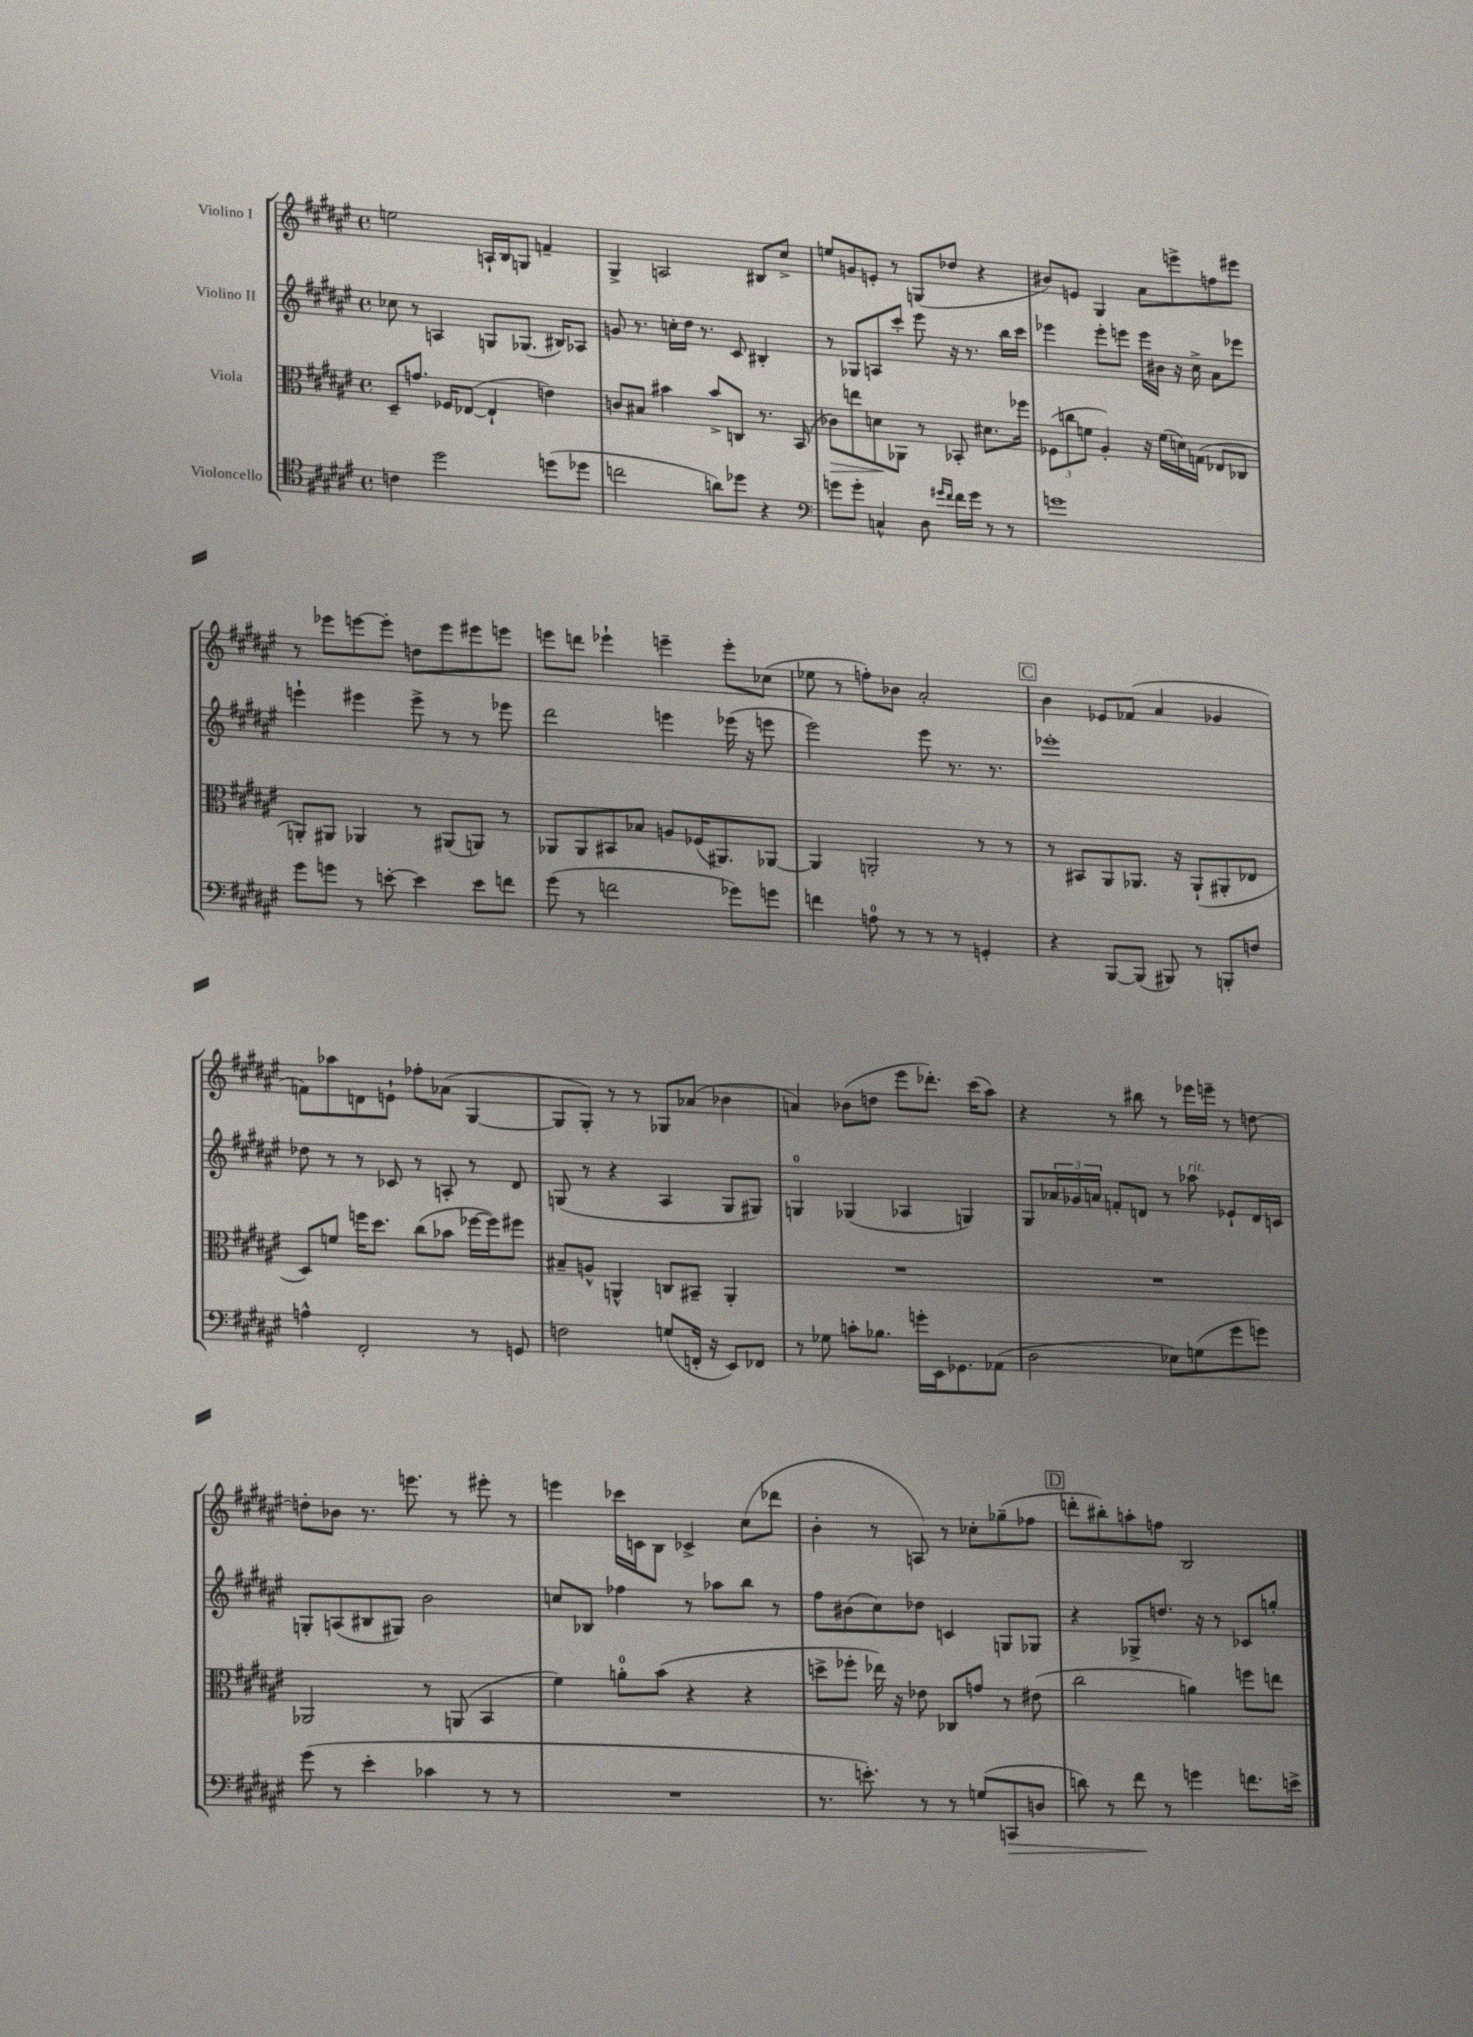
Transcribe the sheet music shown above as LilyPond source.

<<
\new StaffGroup <<
\new Staff = "s0" \with { instrumentName = "Violino I" } {
    \clef treble \key fis \major \defaultTimeSignature \time 4/4
    e''2 a16-! b16 g8 f'4-- |
    gis4-> a2 bis8 cis''8-> |
    e''8 g'8 e'8-. r8 g8( des''8 r4 |
    bis'8) e'8 gis4 ais'8 e'''8-> f''8 eis'''8 |
    r8 ees'''8 e'''8~ e'''8-. d''8 e'''8 eis'''8 e'''8 |
    e'''8 d'''8 ees'''4-! e'''4-- e'''8-. ces''8( |
    ees''8 r8 f''8-.) bes'8 ais'2-. |
    \mark \markup { \box "C" } b'4 ees'8 fes'8( ais'4 ges'4 |
    f'8) aes''8 d'8 e'8-! fes''8-. aes'8( gis4~ |
    gis8 gis8-.) r8 r8 ges8 aes'8( bes'4 |
    a'4) bes'8( d''8 eis'''8 des'''8.-.) cis'''16( ais''8) |
    r4 r8 bis''8 r8 ees'''16 e'''16-- r8 d''8~ |
    d''8-. bes'8 r8. e'''8. r8 eis'''8-. r8 |
    e'''4 ces'''16 c'16 b8 ces'4-> cis''8( des'''8 |
    b'4-. r8 a8) r8 ces''8-. ges''8--( fes''8 |
    \mark \markup { \box "D" } d'''8-. bis''8-.) a''8-. f''8 b2 \bar "|." |
}
\new Staff = "s1" \with { instrumentName = "Violino II" } {
    \clef treble \key fis \major \defaultTimeSignature \time 4/4
    ces''8 r8 a4 g8 ges8.( bis16) aes8 |
    g'8 r8. c''16-. dis''16 r8. cis'8 bis4-. |
    r8 ges8 a8 cis'''8-. eis'''8 r16 r8. b''16 cis'''16 |
    ees'''4 ees'''8-. e'''8 e'''16 bis'16 r16 cis''16-> ais'8 ees'''8 |
    e'''4-! eis'''4 eis'''8-> r8 r8 ees'''8 |
    dis'''2 e'''4 ees'''16( r16 e'''8 |
    eis'''2) eis'''8 r8. r8. |
    \mark \markup { \box "C" } ees'''1-. |
    des''8 r8 r8 ces'8 r8 a8-. r8 dis'8 |
    g8( r8 r4 ais4 g8 gis8) |
    g4-0 ges4( aes4 g4) |
    gis8 \tuplet 3/2 { aes'16 ges'16 a'16 } f'8-. d'8 r8 aes''8^\markup { \italic "rit." } ees'8-! d'16 c'16 |
    g8-. a8( bis8 gis8) b'2 |
    c''8 bes8 fes''4 r8 aes''8 b''8 r8 |
    fis''8 bis'8( cis''8) des''8 c'4 g8 ges8 |
    \mark \markup { \box "D" } r4 ges8-> d''8. r16 r8 ces'8 g''8-. \bar "|." |
}
\new Staff = "s2" \with { instrumentName = "Viola" } {
    \clef alto \key fis \major \defaultTimeSignature \time 4/4
    dis8-- g'8. fes16 ees8~( ees4-! e'4) |
    c'8 bis8 bis'4 bis'8-> c8 r8. b,16( |
    ces'8\>) e''8 d'8\! aes,8 r8 bes,8-. dis'8. fes''16 |
    \tuplet 3/2 { fes8( c''8 f'8 } ais4-.) r16 f'16( d'16) g16( ees8 ces8 |
    a,8-.) ais,8 aes,4 r8 ais,8( a,8) r8 |
    aes,8 aes,8 bis,8 bes8 a8 fes16( ais,8.) aes,8~ |
    aes,4 a,2-. r8 r8 |
    \mark \markup { \box "C" } r8 bis,8 ais,8 aes,8. r16 aes,8-!( ais,8-. ees8 |
    dis8) f'8 f''16 dis''8. cis''8( bes'8 fes''16~ fes''16) fis''8 |
    bis8-- a8-^ a,4-^ c8 bis,8-- a,4-. |
    R1 |
    R1 |
    aes,2 r8 a,8( b,4 |
    fis'4) a'8-0-. b'8( r4 r4 |
    d''8-> fes''8-. ees''16) r16 ees'8 ces8 g'8 r8 eis'8( |
    \mark \markup { \box "D" } cis''2 a'4) f''8 e''8 \bar "|." |
}
\new Staff = "s3" \with { instrumentName = "Violoncello" } {
    \clef tenor \key fis \major \defaultTimeSignature \time 4/4
    c'4 dis''2 d''8( des''8 |
    c''2 a'8) des''8 r4 |
    \clef bass g'8 g'8-. c4-^ dis8 \grace { gis'16 fis'16 } fis'16 gis'16 r8 r8 |
    g'1 |
    gis'8 g'8 r8 e'8~-. e'4 e'8 f'8 |
    gis'8( r8 f'2 ges'8) g'8 |
    f'4 a8-0 r8 r8 r8 g,4-. |
    \mark \markup { \box "C" } r4 b,,8~ b,,8( bis,,8) r8 b,,8-. f8 |
    a4-^ fis,2-. r8 g,8 |
    f2 g8( f,16-. r16 eis,8) fes,8 |
    r8 ges8 c'8-. bes8. g'16-. eis,16 ges,8. aes,8( |
    dis2 ees8) g8( gis'8 g'8) |
    gis'8( r8 eis'4-. ces'4 r8 r8 |
    R1 |
    r8. e'8.-.) r8 r8 g8( c,8\> d8 |
    \mark \markup { \box "D" } d'8) r8 fis'8\! r8 g'4 f'8. e'16-> \bar "|." |
}
>>
>>
\layout { \context { \Score \remove "Bar_number_engraver" } }
